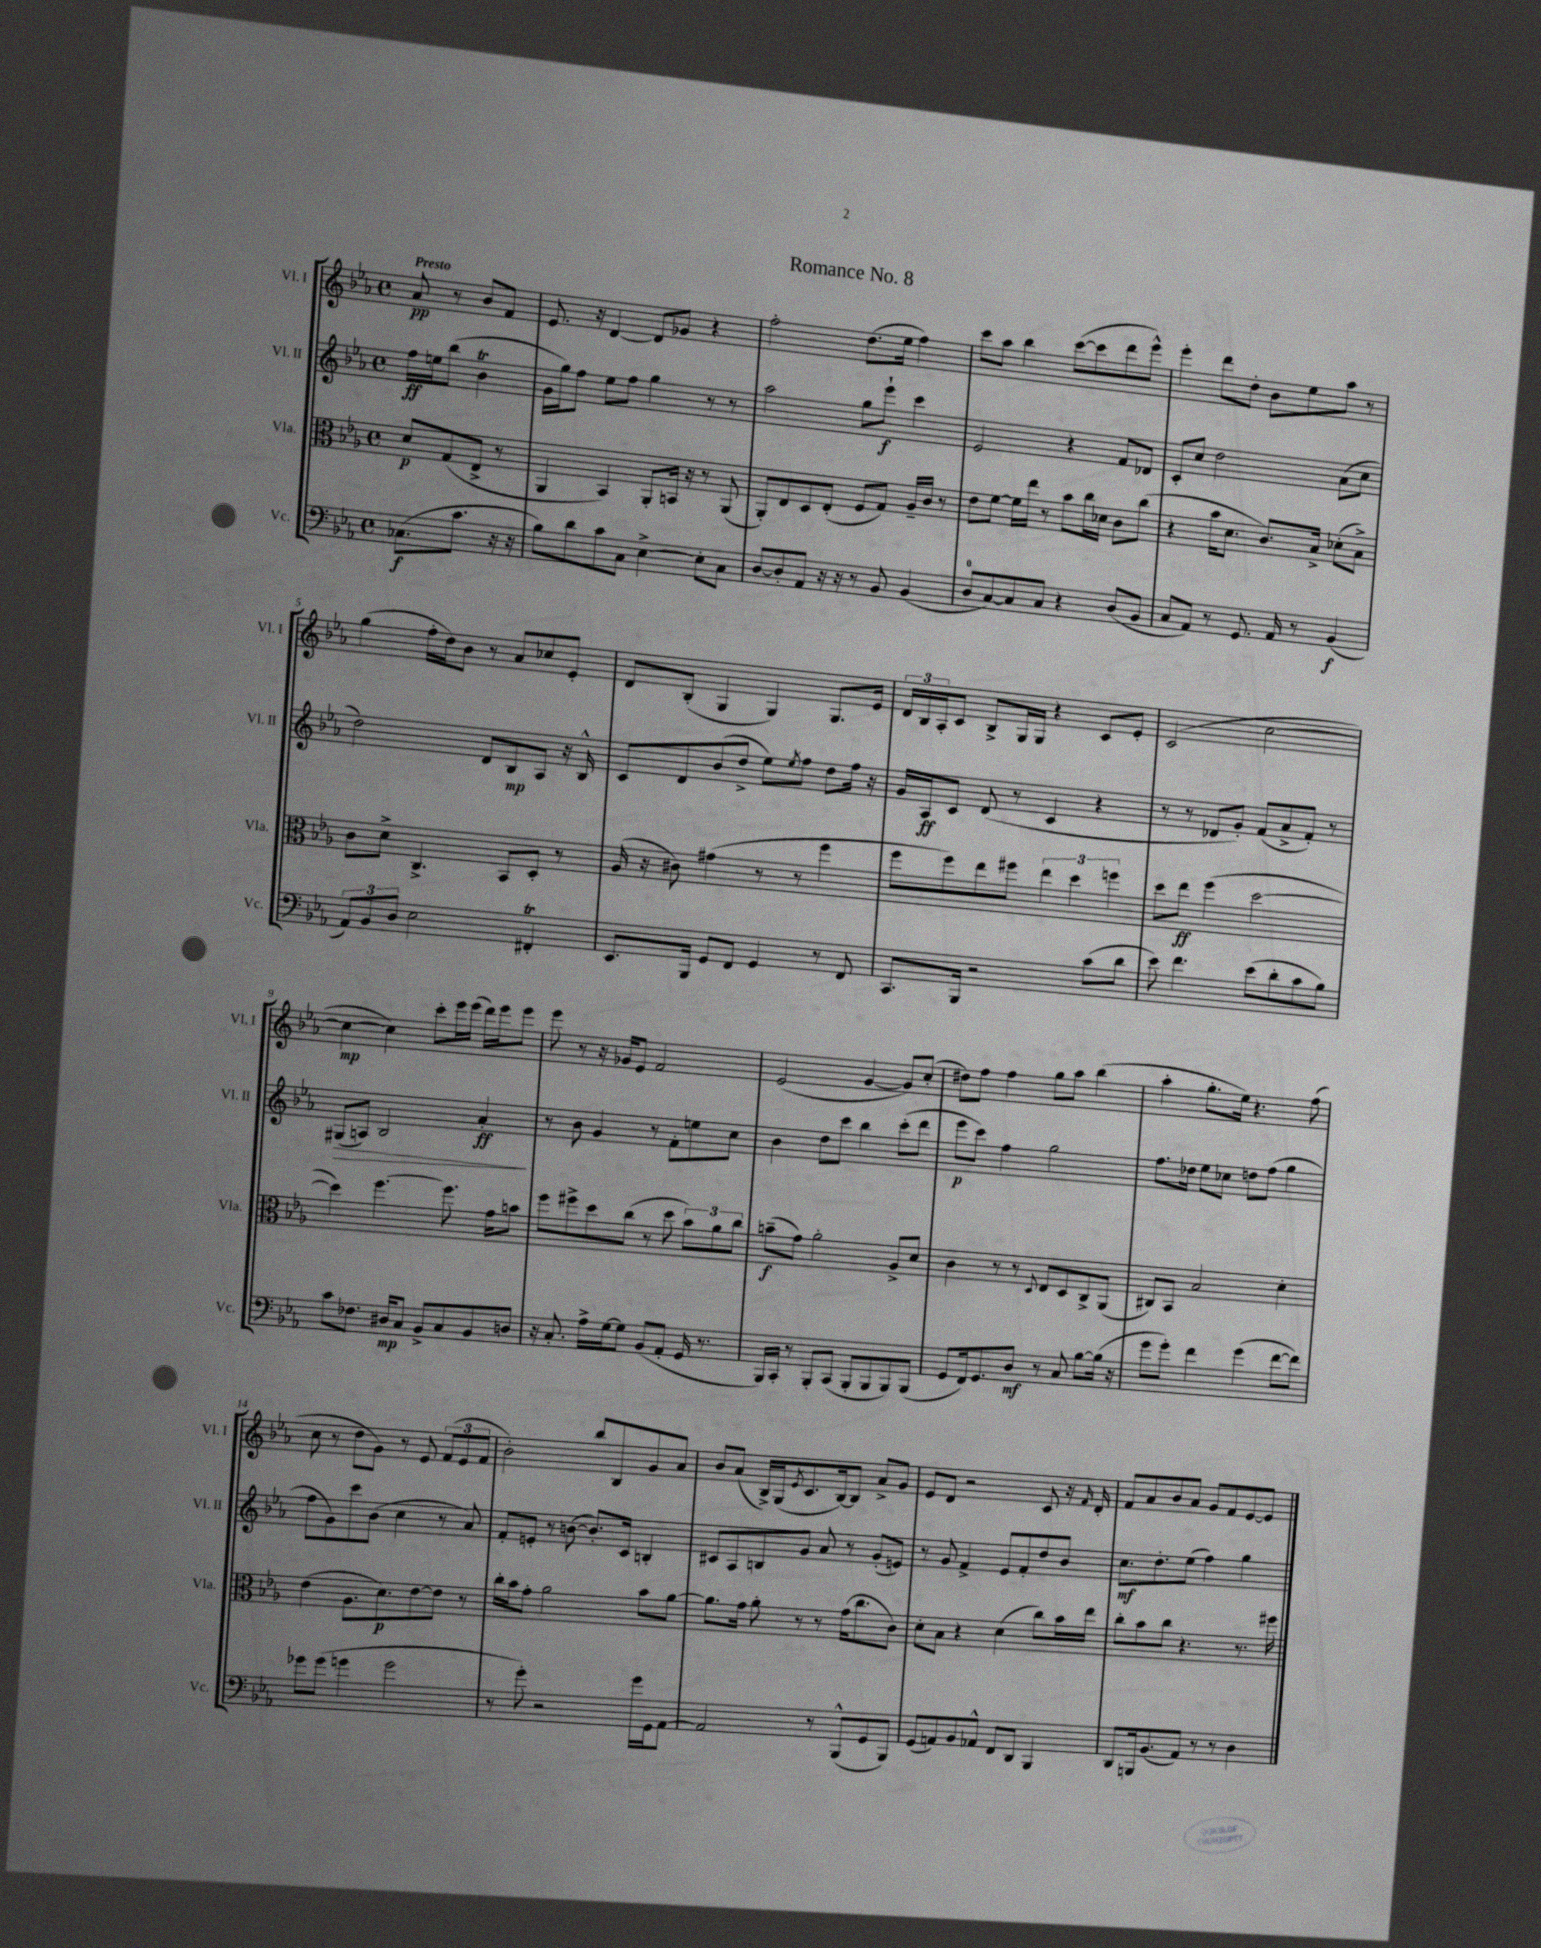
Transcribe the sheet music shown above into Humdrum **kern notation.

**kern	**kern	**kern	**kern
*staff4	*staff3	*staff2	*staff1
*clefF4	*clefC3	*clefG2	*clefG2
*k[b-e-a-]	*k[b-e-a-]	*k[b-e-a-]	*k[b-e-a-]
*M4/4	*M4/4	*M4/4	*M4/4
*met(c)	*met(c)	*met(c)	*met(c)
(8.C-\L	8d/L	16ff\LL	8a-/
.	.	16ee\J	.
.	(8G/	(8bb-\J	8r
8.c\J	.	.	.
.	8E-^/J	4b-\	8b-/L
16r	8r	.	8f/J
16r	.	.	.
=	=	=	=
8B-\L)	4AA-/	16g\LL	8.e-/
.	.	16gg\J)	.
8d\	.	8ff\J	.
.	.	.	16r
8c\	4BB-/)	8ee-\L	[4d/
8C\J	.	8ff\J	.
[4E-^\	8AA-'/L	4gg\	8d/]L
.	16BB/Jk	.	8g-/J
.	16r	.	.
8E-'\]L	8r	8r	4r
8C\J	(8AA-/	8r	.
=	=	=	=
[8D/L	8AA-'/L)	2aa-\	2ff'\
8D'/]	8E-/	.	.
8AA-/J	8D/	.	.
16r	(8E-'/J	.	.
16r	.	.	.
8r	8F/L	8gg\L	(8.dd\L
8BB-/	8G/J)	8eee-`\J	.
.	.	.	16ee-\Jk
(4BB-/	16A-~/LL	4ccc\	4ff\)
.	16c/JJ	.	.
.	8r	.	.
=	=	=	=
8D/L	8e-\L	2e-/	8ccc\L
[8C/)	[8f\J	.	8aa-\J
8C/]	16f\]LL	.	4bb-\
.	16ee-\JJ	.	.
8C/J	8r	.	.
4r	8b-\L	4r	([8ccc\L
.	16cc\L	.	8ccc\]
.	16d-\JJ	.	.
(8D/L	8c\L	8f/L	8ddd\
8BB-/J	(8cc\J	8d-/J	8eee-^^\J)
=	=	=	=
8C/L	4r	8c'/L	4eee-'\
8AA-/J)	.	8cc/J	.
8r	16b-\LK	2dd\	8ddd\L
.	8.d\J	.	.
8.GG/	.	.	8dd'\J
.	8.c/L)	.	8b-\L
16AA-/	.	.	.
8r	.	.	8ee-\
.	16B-^/Jk	.	.
(4BB-/	(8d-'\L	(8a-\L	8aa-\J
.	8B-^\J)	8cc\J	8r
=	=	=	=
12AA-/L)	8c\L	2dd\)	(4gg\
12BB-/	.	.	.
.	8d^\J	.	.
12D/J	.	.	.
2E-\	4.C^/	.	16ff'\LL
.	.	.	16dd\J)
.	.	.	8b-\J
.	.	8d/L	8r
.	8BB-/L	8B-/	8a-/L
4FF#'/	8D'/J	8A-/J	8cc-/
.	8r	16r	8e-'/J
.	.	16B-^^/	.
=	=	=	=
8.EE-/L	(16A-/	8c/L	8d/L
.	16r	.	.
.	8c#\)	8d/	(8B-'/J
16BBB-/Jk	.	.	.
8GG/L	(4g#\	(8b-/	4G/
8FF/J	.	8dd^/J	.
4GG/	8r	8ee-\L)	4G/)
.	.	8qee-/	.
.	8r	8ff\J	.
8r	4ff\	8dd\L	8.G/L
8FF/	.	16ff\Jk	.
.	.	16r	16e-/Jk
=	=	=	=
8.CC/L	8ff\L	16g/LL	24d/LL
.	.	.	24B-/
.	.	16A-/J	.
.	.	.	24A-'/J
.	8ff\)	8c/J	8c/J
16BBB-/Jk	.	.	.
2r	8ee-\	(8d/	8B-^/L
.	8ff#\J	8r	16G/L
.	.	.	16G/JJ
.	6ee-\	4c/	4r
.	6dd\	.	.
(8c\L	.	4r	8c/L
.	6ff\	.	.
8d\J	.	.	8e-'/J
=	=	=	=
8e-\)	8dd\L	8r	(2c/
4.f\	8ee-\J	8r	.
.	(4ff\	8d-/L	.
.	.	8g'/J)	.
(8e-\L	[2dd\	(8f/L	[2cc\
8d'\	.	8a-^/	.
8c\	.	8f'/J)	.
8B-\J)	.	8r	.
=	=	=	=
8c\L	4dd\])	(8G#/L	4cc\_
8.F-\J	.	8A/J)	.
.	[4.ff\	2B-/	4cc\])
16D#/LK	.	.	.
8C/J	.	.	.
8BB-^/L	.	.	8ccc'\L
8C/	8.ff\]	.	16eee-\L
.	.	.	(16eee-\JJ
8BB-/	.	4a-'/	16ddd\LL)
.	16g\LK	.	16eee-\J
8D/J	8b\J	.	8eee-\J
=	=	=	=
16r	8ff\L	8r	8eee-\
8.C'/	.	.	.
.	8ff#^\	8b-\	8r
16A-^\LL	8dd\	4g/	16r
[16G\J	.	.	16g-/LK
8G\]J	(8cc\J	.	8e-/J
(8BB-/L	8r	8r	2f/
8AA-'/J	8dd\	8f'\L	.
16GG/	12b-\L)	8ee\	.
8.r	.	.	.
.	12a-\	.	.
.	.	8cc\J	.
.	12cc\J	.	.
=	=	=	=
16BBB-/LL)	(8b~\L	4b-\	(2e-/
16CC'/JJ	.	.	.
8r	8g\J)	.	.
8BBB-'/L	2a-'\	8dd\L	.
(8CC/J	.	8ccc\J	.
8BBB-'/L	.	4bb-\	[4g/
8BBB-/	.	.	.
8BBB-/)	8A-^/L	(8ccc'\L	8g/]L)
(8BBB-/J	8d/J	8ddd\J	(8cc'/J
=	=	=	=
8GG/L	4c\	8eee-\L	8dd#\L)
16FF/k)	.	8ccc\J)	8ff\J
8.GG/	.	.	.
.	8r	4ff\	4ff\
8D/J	8r	.	.
.	8qqD/	.	.
8r	8E-/L	2gg\	8gg\L
8C/	8D/	.	8aa-\J
[8B-\L	8C^/	.	(4bb-\
(16B-\]Jk	(8AA-/J	.	.
16r	.	.	.
=	=	=	=
8g\L	8C#/L)	8.ff\L	4aa-'\
8g'\J)	8BB-/J	.	.
.	.	16dd-\Jk	.
4f\	2B-/	8ee-\L	8.gg'\L
.	.	8cc-\J	.
.	.	.	16ee-\Jk)
(4g\	.	8dd\L	4.r
.	.	(8ff\J	.
[8f\L	4d'\	4gg\	.
8f\]J)	.	.	(8ff\
=	=	=	=
8g-\L	(4e-\	8ff\L	8cc\
(8g-\J	.	8g\)	8r
4g\	8.A-\L	8ccc\	8dd\L
.	.	(8b-\J	8g\J)
.	8.d\)	.	.
2g\	.	4cc\	8r
.	[8e-\	.	8e-/
.	8e-\]J	8r	(12f/L
.	.	.	12e-/
.	8r	8a-/)	.
.	.	.	12f/J
=	=	=	=
8r	16cc'\LL	8f'/L	2b-'\)
.	16b-\J	.	.
8g'\)	8g'\J	8e'/J	.
2r	2a-\	8r	.
.	.	([8b\	.
.	.	8.b'/]L)	8bb-/L
.	.	.	8B-/
.	.	16c/Jk	.
16g\LL	8b-\L	4B'/	8g/
16GG\J	.	.	.
[8AA-\J	[8a-\J	.	8a-/J
=	=	=	=
2AA-/]	8.a-\]L	8c#/L	8b-/L
.	.	8A-/	(8a-/J
.	16g\Jk	.	.
.	8a-'\	8B/	16B-^/LL)
.	.	.	(16G/J
.	.	.	8qe-/
.	8r	8g/J	8.c/
8r	8r	8a-/	.
.	.	.	[16B-/k)
(8BBB-^^/L	(16g\LK	8r	8B-/]J
.	8.cc\	.	.
8GG/	.	(8g'/L	8a-^/L
8BBB-/J)	8c\J)	8e/J)	8g/J
=	=	=	=
(8GG/L	8d'\L	8r	8e-/L
8AA/)	8B-\J	8g/	8d/J
8BB-/	4r	4f^/	2r
8AA-^^/J	.	.	.
8FF/L	(4d\	8e-/L	.
8DD/J	.	8f'/	.
4BBB-/	8cc\L)	8dd/	8c/
.	16b-\L	8b-/J	16r
.	.	.	16qqf/
.	16ee-\JJ	.	16d'/
=	=	=	=
8DD/L	8cc'\L	8.cc\L	8f/L
16BBB/k	8b-\	.	8a-/
(8.BB-/	.	8.dd'\	.
.	8cc\J	.	8b-/
8AA-/J)	4.r	(8ee-\J	8a-/J
8r	.	4ff\)	8g/L
8r	.	.	8f/
4D\	8.r	4gg\	[8e-/
.	.	.	8e-/]J
.	16ff#\	.	.
==	==	==	==
*-	*-	*-	*-
